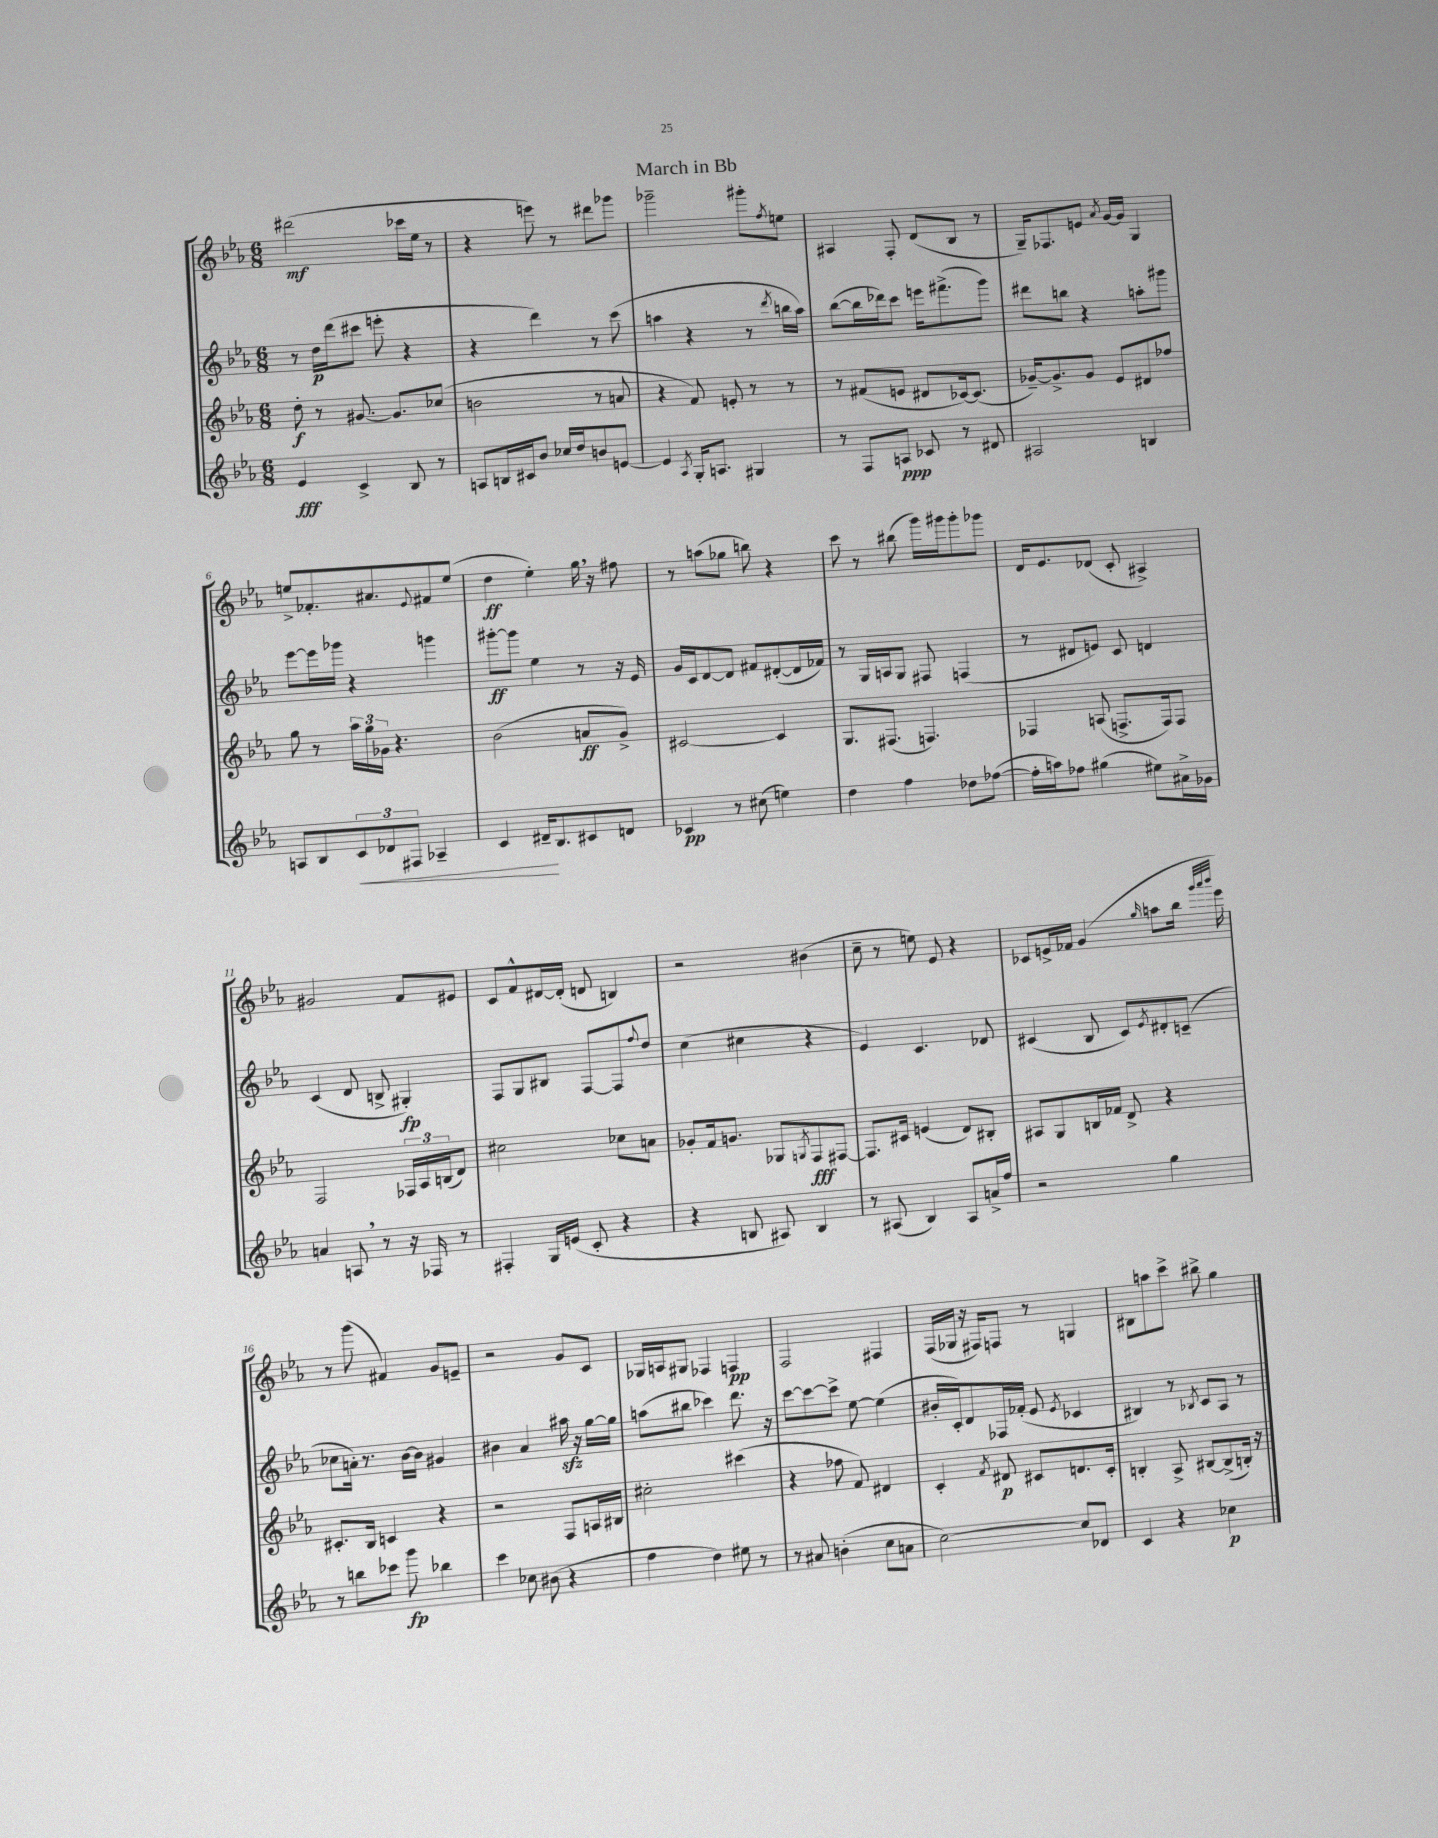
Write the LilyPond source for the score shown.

\header { title = "March in Bb" }
<<
\new StaffGroup <<
\new Staff = "s0" {
    \clef treble \key ees \major \numericTimeSignature \time 6/8
    dis'''2\mf( ces'''16 ees''16 r8 |
    r4 e'''8) r8 dis'''8 ges'''8 |
    ges'''2-- gis'''8-. \acciaccatura { f''8 } e''8 |
    ais4 f8-. d'8( bes8 r8 |
    g16--) fes8. e'8 \acciaccatura { aes'8 } g'16~ g'16 g4 |
    e''8-> fes'8.-. ais'8. \appoggiatura { ees'8 } fis'8 e''8( |
    d''4\ff ees''4-.) g''16 \breathe r16 fis''8 |
    r8 a''8( ges''8 b''8) r4 |
    c'''8 r8 bis''8( g'''16) gis'''16 gis'''8-. ges'''8 |
    d'16 ees'8. des'8( c'8-. ais4->) |
    gis'2 f'8 eis'8 |
    c'8 f'8-^ dis'16~ dis'16-.( d'8 b4) |
    r2 bis'4( |
    c''8-- r8 e''8) ees'8 r4 |
    ces'8 e'16-> fes'16 g'4( \grace { g''16 } a''8 bes''16 \grace { g'''32 aes'''32 bes'''32 } ees'''16) |
    r8 g'''8( fis'4) g'8 e'8-- |
    r2 g'8 c'8 |
    ges16 a16 gis8 fes4 f4\pp |
    f2 fis4 |
    f16( ges16 r16 fis16) f8 r8 g4 |
    bis8 a''8 c'''8-> bis''8-> g''4 \bar "|." |
}
\new Staff = "s1" {
    \clef treble \key ees \major \numericTimeSignature \time 6/8
    r8 d''16\p d'''16( cis'''8 e'''8-. r4 |
    r4 d'''4) r8 c'''8( |
    a''4 r4 r8 \acciaccatura { d'''8 } b''16 a''16) |
    bes''8~( bes''16 des'''16) c'''8 e'''16 fis'''8.->( g'''8) |
    dis'''8 b''8 r4 a''8-. gis'''8 |
    ees'''8~ ees'''16 ges'''16 r4 g'''4 |
    gis'''8~-.\ff gis'''8 ees''4 r8 r16 ees'16 |
    g'16 c'16 d'8~ d'8 fis'8 dis'8~-.( dis'16 fes'16) |
    r8 g16 a16 g8 fis8 f4( |
    r8 dis'8 e'8) c'8 d'4 |
    c'4( d'8 b8-> gis4-.\fp) |
    f8 g8 bis8 f8~ f8 \appoggiatura { f''8 } d''8 |
    c''4( cis''4 r4 |
    ees'4) c'4. des'8 |
    cis'4( bes8 cis'8) \acciaccatura { ees'8 } dis'8-. c'8--( |
    ces''8 a'16-.) r8. bes'16~ bes'16 gis'4 |
    bis'4 aes'4 ais''16\sfz r16 g''16~ g''16 |
    a''8( bis''8 ces'''4) d'''8. r16 |
    c'''8~ c'''8~ c'''8-> ees''8~ ees''4( |
    bis'16-. c'16-.) d'8 fes16 fes'16-.( ees'8 \acciaccatura { ees'8 } ces'4 |
    bis4) r8 \acciaccatura { bes8 } c'8 aes8 r8 \bar "|." |
}
\new Staff = "s2" {
    \clef treble \key ees \major \numericTimeSignature \time 6/8
    d''8-.\f r8 gis'8.~ gis'8. ces''8( |
    b'2 r8 a'8 |
    r4 f'8) e'8-. r8 r8 |
    r8 fis'8( e'8 dis'8 ces'16~) ces'8.( |
    ges'16~--) ges'8.-> ges'8 ees'8 dis'8 fes''8 |
    g''8 r8 \tuplet 3/2 { aes''16 g''16 ges'16 } r4. |
    bes'2( a'8\ff g'8->) |
    cis'2~ cis'4 |
    g8. fis8.( f4.) |
    fes4 a8( f8.-> f16) f8 |
    f2 \tuplet 3/2 { fes16 aes16 b16( } d'8) |
    cis''2 ces''8 a'8 |
    ges'8-. f'16 g'8. ges8 \acciaccatura { g8 } f8\fff fis8~ |
    fis8. cis'16 e'4( d'8) bis8-. |
    ais8 g8 b16 fes'16 d'8-> r4 |
    cis'8.-. bes16 c'4 r4 |
    r2 f8 a16 bis16 |
    cis''2-. cis'''4( |
    r4 fes''8 f'8) dis'4 |
    c'4-. \acciaccatura { f'8 } dis'8\p cis'8 d'8. cis'16-. |
    b4-. aes8-> bis8~ bis8->( b16-.) r16 \bar "|." |
}
\new Staff = "s3" {
    \clef treble \key ees \major \numericTimeSignature \time 6/8
    ees'4\fff c'4-> bes8 r8 |
    a8 b16 cis'16 bes'8 ces''16 d''16 b'8 e'8~ |
    e'4 \acciaccatura { aes8 } g16-. a8. gis4 |
    r8 f8 a8\ppp ces'8 r8 dis'8 |
    ais2 b4 |
    a8 bes8 \tuplet 3/2 { c'8\< des'8 fis8 } aes4-- |
    c'4 dis'16--\! bes8. cis'8 d'8 |
    ces'4\pp r8 cis''8( e''4) |
    d''4 f''4 des''8 fes''8~( |
    fes''16-. a''16) fes''8 gis''4( eis''8) ais'16-> ges'16 |
    a'4 a8 \breathe r8 r16 fes16 r8 |
    fis4-. g16 e'16( c'8-. r4 |
    r4 b8 ais8) b4 |
    r8 ais8( bes4) ais8 a'16-> f''16 |
    r2 g''4 |
    r8 b''8 ces'''8 g'''8\fp bes''4 |
    c'''4 ces''8 bis'8( r4 |
    f''4 d''4) eis''8 r8 |
    r8 ais'8 b'4-.( c''8 a'8 |
    c''2~) c''8 des'8 |
    c'4 r4 ces''4\p \bar "|." |
}
>>
>>
